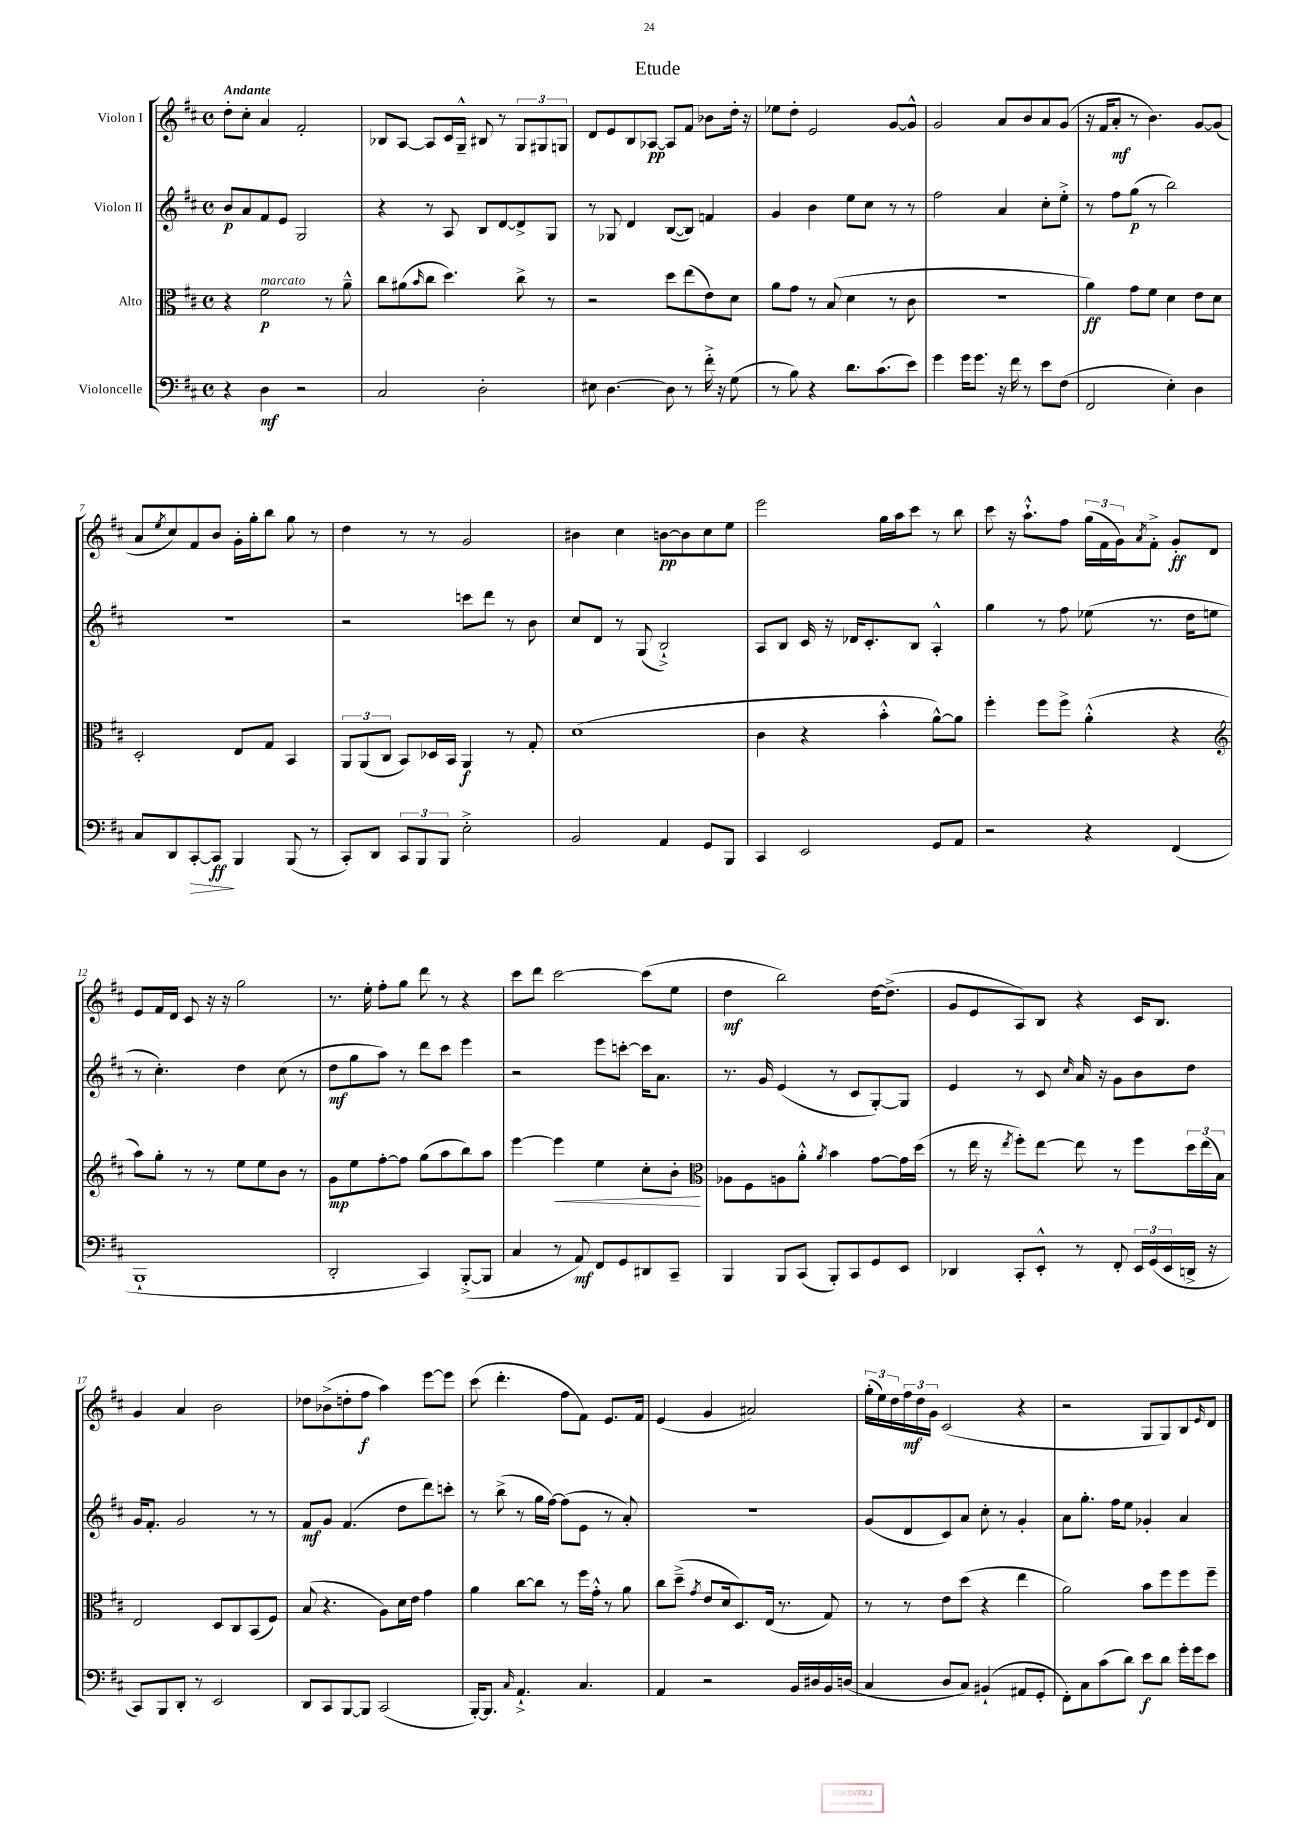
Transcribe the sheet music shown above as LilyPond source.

\header { title = "Etude" }
<<
\new StaffGroup <<
\new Staff = "s0" \with { instrumentName = "Violon I" } {
    \clef treble \key d \major \defaultTimeSignature \time 4/4 \tempo "Andante"
    d''8-. cis''8-. a'4 fis'2-. |
    bes8 a8~ a8 cis'16 g16---^ bis8 r8 \tuplet 3/2 { g8 gis8 g8 } |
    d'8 e'8 b8 aes8~\pp aes8 fis'8 bes'8 d''16-. r16 |
    ees''8 d''8-. e'2 g'8~ g'8-^ |
    g'2 a'8 b'8 a'8 g'8( |
    r16 fis'16 a'8-.\mf r8 b'4.) g'8~ g'8( |
    a'8 \acciaccatura { e''8 } cis''8) fis'8 b'8 g'16-. g''16-. b''8 g''8 r8 |
    d''4 r8 r8 g'2 |
    bis'4 cis''4 b'8~\pp b'8 cis''8 e''8 |
    e'''2 g''16 a''16 cis'''8 r8 b''8 |
    cis'''8 r16 a''8.-!-^ fis''8 \tuplet 3/2 { g''16( fis'16 g'16) } \acciaccatura { a'8 } fis'8-.-> g'8-.\ff d'8 |
    e'8 fis'16 d'16 cis'8 r16 r16 g''2 |
    r8. e''16-. fis''8-. g''8 d'''8 r8 r4 |
    cis'''8 d'''8 cis'''2~ cis'''8( e''8 |
    d''4\mf b''2) d''16~ d''8.->( |
    g'8 e'8 a8) b8 r4 cis'16 b8. |
    g'4 a'4 b'2 |
    des''8 bes'8->( d''8-. fis''8\f a''4) e'''8~ e'''8 |
    cis'''8( d'''4.-. fis''8 fis'8) e'8. fis'16 |
    e'4( g'4 ais'2) |
    \tuplet 3/2 { g''16-.( e''16) d''16 } \tuplet 3/2 { fis''16\mf d''16 g'16 } cis'2( r4 |
    r2 g8 g8) b8 \grace { e'16 } d'8 \bar "|." |
}
\new Staff = "s1" \with { instrumentName = "Violon II" } {
    \clef treble \key d \major \defaultTimeSignature \time 4/4
    b'8\p a'8 fis'8 e'8 g2 |
    r4 r8 a8 b8 d'8~ d'8-> g8 |
    r8 ges8 d'4 b8~( b8) f'4 |
    g'4 b'4 e''8 cis''8 r8 r8 |
    fis''2 a'4 cis''8-. e''8-.-> |
    r8 fis''8 g''8\p( r8 b''2) |
    R1 |
    r2 c'''8 d'''8 r8 b'8 |
    cis''8 d'8 r8 g8( b2-!->) |
    a8 b8 cis'16 r16 des'16 cis'8.-. b8 a4-.-^ |
    g''4 r8 fis''8 ees''8( r8. d''16 e''8 |
    r8 cis''4.-.) d''4 cis''8( r8 |
    d''8\mf g''8 a''8) r8 d'''8 cis'''8 e'''4 |
    r2 e'''8 c'''8~-. c'''16 a'8. |
    r8. g'16 e'4( r8 cis'8 g8~-.) g8 |
    e'4 r8 cis'8 \grace { cis''16 } a'16 r16 g'8 b'8 d''8 |
    g'16 fis'8.-. g'2 r8 r8 |
    fis'8\mf g'8 fis'4.( d''8 d'''8) c'''8-. |
    r8 b''8->( r8 g''16 fis''16~) fis''8( e'8 r8 a'8-.) |
    R1 |
    g'8( d'8 cis'8) a'8 cis''8-. r8 g'4-. |
    a'8 g''8.-. fis''16 e''8 ges'4-. a'4 \bar "|." |
}
\new Staff = "s2" \with { instrumentName = "Alto" } {
    \clef alto \key d \major \defaultTimeSignature \time 4/4
    r4 fis'2\p^\markup { \italic "marcato" } r8 a'8---^ |
    cis''8 ais'8( \grace { b'16 } cis''8 d''4.) cis''8-> r8 |
    r2 d''8 e''8( e'8) d'8 |
    a'8 g'8 r8 b8( d'4 r8 cis'8 |
    R1 |
    a'4\ff) g'8 fis'8 d'4 e'8 d'8 |
    d2-. e8 g8 b,4 |
    \tuplet 3/2 { a,8 a,8( cis8 } b,8) des16 b,16 a,4\f r8 g8-. |
    d'1( |
    cis'4 r4 b'4-.-^ a'8~-^) a'8 |
    fis''4-. fis''8 fis''8-> a'4-.-^( r4 |
    \clef treble a''8) g''8-. r8 r8 e''8 e''8 b'8 r8 |
    g'8\mp e''8 fis''8~-. fis''8 g''8( a''8 b''8) a''8 |
    e'''4~ e'''4\< e''4 cis''8-. b'8-.\! |
    \clef alto aes8 fis8 a8 a'8-.-^ \acciaccatura { a'8 } b'4 g'8~ g'16 d''16( |
    r8 e''16 r16 \acciaccatura { e''8 } fis''8-.) e''8~ e''8 r8 fis''8 \tuplet 3/2 { d''16 e''16( b16) } |
    e2 d8 cis8 b,8( fis8) |
    b8( r4. a8) d'16 e'16 g'4 |
    a'4 cis''8~ cis''8 r8 fis''16 g'16-.-^ r8 a'8 |
    cis''8 d''8--->( \acciaccatura { g'8 } e'8 d'16 d8.) e16( r8. g8) |
    r8 r8 e'8 d''8( r4 e''4 |
    a'2) b'8 fis''8 fis''8 fis''8-- \bar "|." |
}
\new Staff = "s3" \with { instrumentName = "Violoncelle" } {
    \clef bass \key d \major \defaultTimeSignature \time 4/4
    r4 d4\mf r2 |
    cis2 d2-. |
    eis8 d4.~ d8 r8 fis'16-.-> r16 g8( |
    r8 b8) r4 d'8. cis'8.( e'8) |
    g'4 g'16 g'8. r16 fis'16 r8 e'8 fis8( |
    fis,2 e4-.) d4 |
    cis8 d,8 cis,8~-.\> cis,8\ff\! b,,4 b,,8( r8 |
    cis,8-.) d,8 \tuplet 3/2 { cis,8 b,,8 b,,8 } e2-.-> |
    b,2 a,4 g,8 b,,8 |
    cis,4 e,2 g,8 a,8 |
    r2 r4 fis,4( |
    b,,1-! |
    d,2-. cis,4) b,,8~-.->( b,,8 |
    cis4 r8 a,8\mf) fis,8 g,8 dis,8 cis,8-- |
    b,,4 b,,8 cis,8( b,,8-.) cis,8 g,8 e,8 |
    des,4 cis,8-. e,8-.-^ r8 fis,8-. \tuplet 3/2 { e,16 g,16( e,16 } d,16-> r16 |
    cis,8) b,,8 d,8-. r8 e,2 |
    d,8 cis,8 b,,8~ b,,8 cis,2( |
    b,,16~-.) b,,8. \grace { cis16 } a,4.-!-> cis4. |
    a,4 r2 b,16 dis16 b,16 d16( |
    cis4 d8 cis8) bis,4-!( ais,8 g,8-. |
    fis,8-.) cis8 cis'8( d'8) e'8\f d'8 g'16-. g'16 e'8 \bar "|." |
}
>>
>>
